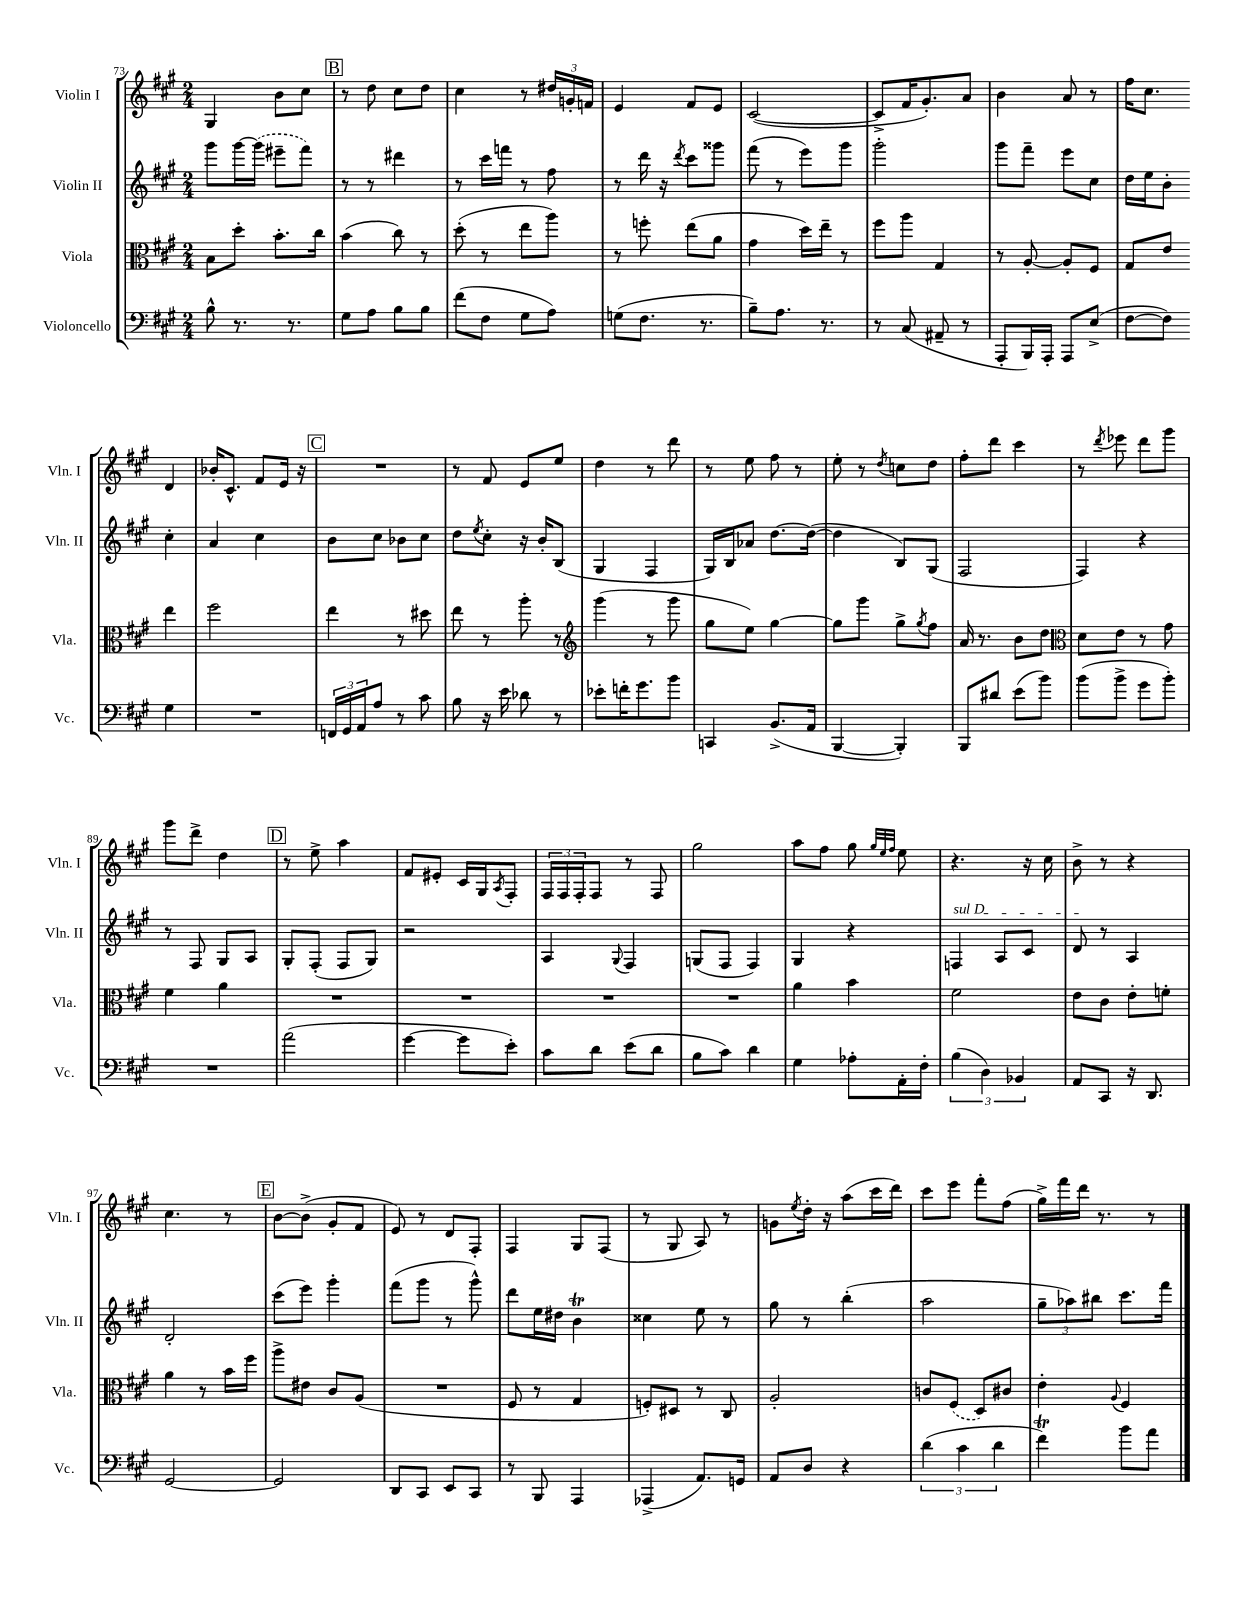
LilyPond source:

<<
\new StaffGroup <<
\new Staff = "s0" \with { instrumentName = "Violin I" shortInstrumentName = "Vln. I" } {
    \clef treble \key a \major \numericTimeSignature \time 2/4
    gis4 b'8 cis''8 |
    \mark \markup { \box "B" } r8 d''8 cis''8 d''8 |
    cis''4 r8 \tuplet 3/2 { dis''16 g'16-. f'16 } |
    e'4 fis'8 e'8 |
    cis'2~( |
    cis'8-> fis'16 gis'8.-.) a'8 |
    b'4 a'8 r8 |
    fis''16 cis''8. d'4 |
    bes'16-. cis'8.-^ fis'8 e'16 r16 |
    \mark \markup { \box "C" } R2 |
    r8 fis'8 e'8 e''8 |
    d''4 r8 d'''8 |
    r8 e''8 fis''8 r8 |
    e''8-. r8 \acciaccatura { d''8 } c''8 d''8 |
    fis''8-. d'''8 cis'''4 |
    r8 \acciaccatura { d'''8 } ees'''8 d'''8 gis'''8 |
    gis'''8 d'''8-> d''4 |
    \mark \markup { \box "D" } r8 e''8-> a''4 |
    fis'8 eis'8-. cis'16 gis16 \acciaccatura { a8 } fis8-. |
    \tuplet 3/2 { fis16 fis16 fis16-. } fis8 r8 fis8 |
    gis''2 |
    a''8 fis''8 gis''8 \grace { gis''32 e''32 fis''32 } e''8 |
    r4. r16 cis''16 |
    b'8-> r8 r4 |
    cis''4. r8 |
    \mark \markup { \box "E" } b'8~ b'8->( gis'8-. fis'8 |
    e'8) r8 d'8 fis8-. |
    fis4 gis8 fis8( |
    r8 gis8 a8) r8 |
    g'8 \acciaccatura { e''8 } d''16-. r16 a''8( cis'''16 d'''16) |
    cis'''8 e'''8 fis'''8-. fis''8( |
    gis''16->) fis'''16 d'''16 r8. r8 \bar "|." |
}
\new Staff = "s1" \with { instrumentName = "Violin II" shortInstrumentName = "Vln. II" } {
    \clef treble \key a \major \numericTimeSignature \time 2/4
    gis'''8 gis'''16~ \once \slurDashed gis'''16( eis'''8-- fis'''8) |
    \mark \markup { \box "B" } r8 r8 dis'''4 |
    r8 cis'''16 f'''16 r8 fis''8 |
    r8 d'''16 r16 \acciaccatura { d'''8 } cis'''8 gisis'''8 |
    fis'''8( r8 e'''8) gis'''8 |
    gis'''2-. |
    gis'''8 fis'''8-- e'''8 cis''8 |
    d''16 e''16 b'8-. cis''4-. |
    a'4 cis''4 |
    \mark \markup { \box "C" } b'8 cis''8 bes'8 cis''8 |
    d''8 \acciaccatura { e''8 } cis''8-. r16 b'16-. b8( |
    gis4 fis4 |
    gis16) b16 aes'8 d''8.~ d''16~( |
    d''4 b8) gis8( |
    fis2 |
    fis4) r4 |
    r8 fis8 gis8 a8 |
    \mark \markup { \box "D" } gis8-. fis8-.( fis8 gis8) |
    r2 |
    a4 \appoggiatura { gis8 } fis4 |
    g8( fis8 fis4) |
    gis4 r4 |
    \once \override TextSpanner.bound-details.left.text = \markup { \italic "sul D" } f4\startTextSpan a8 cis'8 |
    d'8\stopTextSpan r8 a4 |
    d'2-. |
    \mark \markup { \box "E" } cis'''8( e'''8) gis'''4-. |
    fis'''8( gis'''8 r8 gis'''8-^) |
    d'''8 e''16 dis''16 b'4\trill |
    cisis''4 e''8 r8 |
    gis''8 r8 b''4-.( |
    a''2 |
    \tuplet 3/2 { gis''8-- aes''8) bis''8 } cis'''8. fis'''16 \bar "|." |
}
\new Staff = "s2" \with { instrumentName = "Viola" shortInstrumentName = "Vla." } {
    \clef alto \key a \major \numericTimeSignature \time 2/4
    b8 d''8-. b'8.-. cis''16 |
    \mark \markup { \box "B" } b'4( cis''8) r8 |
    d''8-.( r8 e''8 a''8) |
    r8 f''8-. e''8( a'8 |
    gis'4 d''16) e''16-- r8 |
    fis''8 a''8 gis4 |
    r8 a8~-. a8-. fis8 |
    gis8 e'8 e''4 |
    fis''2 |
    \mark \markup { \box "C" } e''4 r8 dis''8 |
    e''8 r8 a''8-. r8 |
    \clef treble gis'''4( r8 gis'''8 |
    gis''8 e''8) gis''4~ |
    gis''8 gis'''8 gis''8-> \acciaccatura { gis''8 } fis''8 |
    a'16 r8. b'8 d''8 |
    \clef alto d'8 e'8 r8 gis'8 |
    fis'4 a'4 |
    \mark \markup { \box "D" } R2 |
    R2 |
    R2 |
    R2 |
    a'4 b'4 |
    fis'2 |
    e'8 cis'8 e'8-. f'8-. |
    a'4 r8 b'16 fis''16 |
    \mark \markup { \box "E" } a''8-> eis'8 cis'8 a8( |
    R2 |
    fis8 r8 gis4 |
    f8-.) dis8 r8 cis8 |
    a2-. |
    c'8 \once \slurDashed fis8( d8) cis'8 |
    e'4-. \appoggiatura { a8 } fis4 \bar "|." |
}
\new Staff = "s3" \with { instrumentName = "Violoncello" shortInstrumentName = "Vc." } {
    \clef bass \key a \major \numericTimeSignature \time 2/4
    b8-^ r8. r8. |
    \mark \markup { \box "B" } gis8 a8 b8 b8 |
    fis'8( fis8 gis8 a8) |
    g8( fis8. r8. |
    b8--) a8. r8. |
    r8 cis8( ais,8-- r8 |
    a,,8-. b,,16) a,,16-. a,,8 e8->( |
    fis8~ fis8) gis4 |
    R2 |
    \mark \markup { \box "C" } \tuplet 3/2 { f,16 gis,16 a,16 } a8 r8 cis'8 |
    b8 r16 e'16 des'8 r8 |
    ees'8-. f'16-. gis'8. b'8 |
    c,4 b,8.->( a,16 |
    b,,4~ b,,4-.) |
    b,,8 dis'8 e'8( b'8) |
    b'8( b'8-> gis'8 b'8-.) |
    R2 |
    \mark \markup { \box "D" } a'2( |
    gis'4~ gis'8 e'8-.) |
    cis'8 d'8 e'8( d'8 |
    b8 cis'8) d'4 |
    gis4 aes8-. a,16-. fis16-. |
    \tuplet 3/2 { b4( d4) bes,4 } |
    a,8 cis,8 r16 d,8. |
    gis,2~ |
    \mark \markup { \box "E" } gis,2 |
    d,8 cis,8 e,8 cis,8 |
    r8 b,,8 a,,4 |
    aes,,4->( a,8.) g,16 |
    a,8 d8 r4 |
    \tuplet 3/2 { d'4( cis'4 d'4 } |
    fis'4\trill) b'8 a'8 \bar "|." |
}
>>
>>
\layout { \context { \Score currentBarNumber = #73 } }
